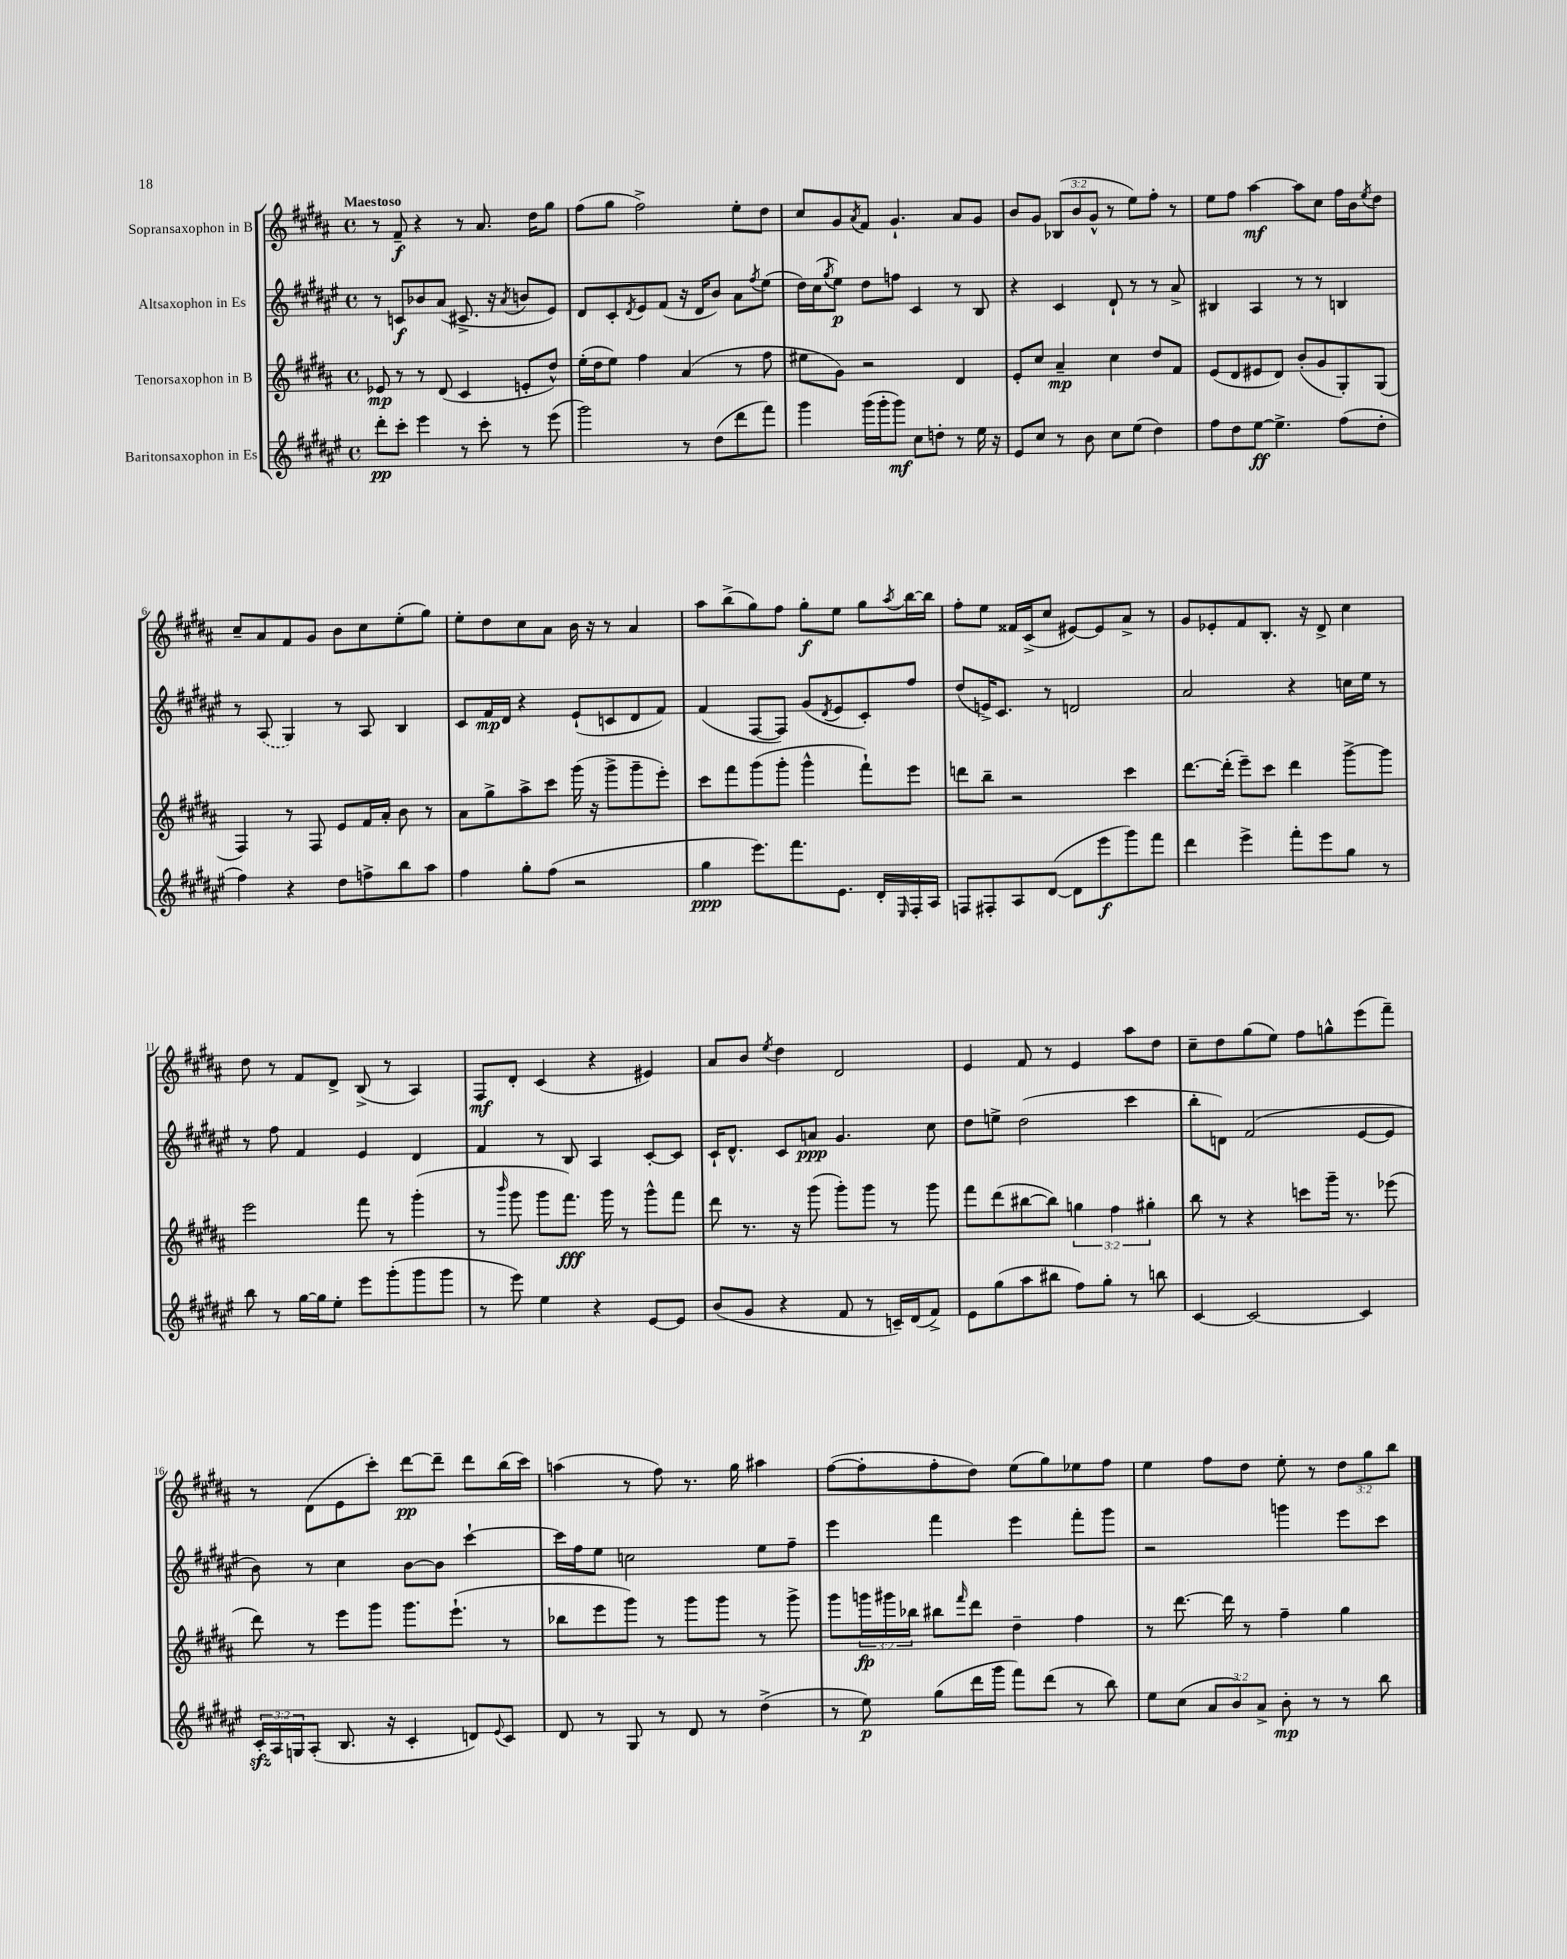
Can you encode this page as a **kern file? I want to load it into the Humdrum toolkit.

**kern	**kern	**kern	**kern
*staff4	*staff3	*staff2	*staff1
*clefG2	*clefG2	*clefG2	*clefG2
*k[f#c#g#d#a#e#]	*k[f#c#g#d#a#]	*k[f#c#g#d#a#e#]	*k[f#c#g#d#a#]
*M4/4	*M4/4	*M4/4	*M4/4
*met(c)	*met(c)	*met(c)	*met(c)
8ddd#'	8e-	8r	8r
8ccc#'	8r	8c	8f#~
4eee#	8r	8b-	4r
.	(8d#	(8a#	.
8r	4c#	8.c#^	8r
8ccc#'	.	.	8.a#
.	.	16r	.
.	.	8qa#	.
8r	8e'	8b	.
.	.	.	16dd#
(8eee#	8dd#^^)	8e#)	8gg#
=	=	=	=
2ggg#)	(16ee'	8d#	(8ff#
.	16dd#	.	.
.	8ee)	8c#'	8gg#
.	.	8qd#	.
.	4ff#	8e#	2ff#^)
.	.	(8f#	.
8r	(4a#	16r	.
.	.	16d#	.
(8dd#	.	8b)	.
8ddd#	8r	8a#	8ee'
.	.	8qff#	.
8fff#)	8ff#	(8ee#	8dd#
=	=	=	=
4ggg#	8ee#	16dd#)	8cc#
.	.	(16cc#	.
.	.	8qgg#	.
.	8g#)	8ee#)	8g#
.	.	.	8qa#
(16ggg#	2r	8dd#	8f#
16ggg#'	.	.	.
8ggg#)	.	8ff	4.g#`
8cc#	.	4c#	.
8dd'	.	.	.
8r	4d#	8r	8a#
16ee#	.	8B	8g#
16r	.	.	.
=	=	=	=
8e#	8e'	4r	8b
8cc#	8cc#	.	8g#
8r	4a#~	4c#	(12B-
.	.	.	12b
8b	.	.	.
.	.	.	12g#^^
8cc#	4cc#	8d#`	8r
(8ee#	.	8r	8ee)
4dd#)	8dd#	8r	8ff#'
.	8f#	8a#^	8r
=	=	=	=
8ff#	(8e	4B#	8ee
8dd#	8d#	.	8ff#
[8ee#	8e#	4A#	[4aa#
4.ee#^]	8d#)	.	.
.	(8b'	8r	8aa#]
.	8g#	8r	8cc#
(8ff#	8G#')	4B	16ff#
.	.	.	16b
.	.	.	8qee
8dd#'	(8G#	.	8dd#
=	=	=	=
4ff#)	4F#)	8r	8cc#~
.	.	(8A#	8a#
4r	8r	4G#)	8f#
.	8F#	.	8g#
8dd#	8e	8r	8b
8ff^	16f#	8A#	8cc#
.	16a#'	.	.
8bb	8b	4B	(8ee'
8aa#	8r	.	8gg#)
=	=	=	=
4ff#	8a#	8c#	8ee'
.	8gg#^	16f#	8dd#
.	.	16d#	.
8gg#'	8aa#^	4r	8cc#
(8ff#	8ccc#	.	8a#
2r	(16ggg#	(8e#`	16b
.	16r	.	16r
.	8ggg#^	8c	8r
.	8ggg#~	8d#	4a#
.	8eee')	8f#)	.
=	=	=	=
4gg#	8ccc#	(4f#	8aa#
.	8fff#	.	(8bb^
8.eee#)	(8ggg#	[8F#	8gg#)
.	8ggg#'	8F#])	8ff#
8.fff#	.	.	.
.	4ggg#^^	(8g#	8gg#'
.	.	8qd#	.
8.e#	.	8e#	8ee
.	8fff#`)	8c#')	8gg#
16d#'	.	.	.
16qqE#	.	.	8qaa#
16F#'	8eee	8ff#	[16bb
16A#	.	.	16bb]
=	=	=	=
8F	8ddd	(8dd#	8ff#'
8F#'	8bb~	16e^)	8ee
.	.	8.c#	.
8A#	2r	.	16f##
.	.	.	(16c#^
([8d#	.	8r	8cc#
8d#]	.	2d	[8e#)
8eee#	.	.	8e#]
8ggg#)	4ccc#	.	8a#^
8fff#	.	.	8r
=	=	=	=
4ddd#	[8.ddd#	2a#	8g#
.	.	.	8e-'
.	(16ddd#']	.	.
4eee#^	8eee~)	.	8f#
.	8ccc#	.	8.B'
8fff#'	4ddd#	4r	.
.	.	.	16r
8eee#	.	.	8d#^
8gg#	[8ggg#^	16cc	4cc#
.	.	16ee#	.
8r	8ggg#]	8r	.
=	=	=	=
8bb	2eee	8r	8dd#
8r	.	8ff#	8r
[16gg#	.	4f#	8f#
16gg#]	.	.	.
8ee#'	.	.	8d#^
8eee#	8fff#	4e#	(8B^
(8ggg#'	8r	.	8r
8ggg#	(4ggg#'	4d#	4A#)
8ggg#	.	.	.
=	=	=	=
8r	8r	4f#	8F#
.	16qqbbb	.	.
8eee#)	8ggg#	.	8d#'
4ee#	8ggg#	8r	(4c#
.	8.fff#)	8B	.
4r	.	4A#	4r
.	16ggg#	.	.
.	8r	.	.
[8e#	8ggg#^^	[8c#'	4e#)
8e#]	8fff#	8c#]	.
=	=	=	=
(8b	8ddd#	16c#`	8a#
.	.	8.d#^^	.
8g#	8.r	.	8b
.	.	.	8qee
4r	.	8c#	4dd#
.	16r	.	.
.	(8ggg#	8a	.
8f#	8ggg#')	4.g#	2d#
8r	8ggg#	.	.
16c~)	8r	.	.
(16d#	.	.	.
8f#^)	8ggg#	8cc#	.
=	=	=	=
8e#	8fff#	8dd#	4e
(8gg#	(8ddd#	8ee^	.
8aa#	[8bb#	(2dd#	8f#
8bb#	8bb#])	.	8r
8ff#)	6gg	.	4e
8gg#'	.	.	.
.	6ff#	.	.
8r	.	4ccc#	8aa#
.	6gg#'	.	.
8bb	.	.	8dd#
=	=	=	=
[4c#	8bb	8bb'	8cc#~
.	8r	8d)	8dd#
2c#_	4r	(2f#	(8gg#
.	.	.	8ee)
.	8ccc	.	8ff#
.	16ggg#~	.	8gg^^
.	8.r	.	.
4c#]	.	[8e#	(8eee
.	(8eee-	8e#]	8fff#~)
=	=	=	=
24c#'	8ddd#)	8b)	8r
24A#	.	.	.
24G	.	.	.
(8A#'	8r	8r	(8d#
8.B	8eee	4cc#	8e
.	8ggg#	.	8ccc#')
16r	.	.	.
4c#'	8.ggg#	[8b	[8ddd#
.	.	8b]	8ddd#~]
.	(8.eee`	.	.
8d)	.	[4ccc#`	8ddd#
8qqe#	.	.	.
8c#	8r	.	(16bb
.	.	.	16ccc#)
=	=	=	=
8d#	8bb-	16ccc#]	(4aa
.	.	16ff#	.
8r	8eee	8ee#	.
8G#	8ggg#)	2cc	8r
8r	8r	.	8ff#)
8d#	8ggg#	.	8.r
8r	8ggg#	.	.
.	.	.	16gg#
(4dd#^	8r	8ee#	4aa#
.	8ggg#^	8ff#~	.
=	=	=	=
8r	8ggg#	4eee#	([8ff#
8ee#)	24ggg	.	8ff#']
.	24ggg#	.	.
.	24bb-	.	.
(8gg#	8bb#	4fff#	8ff#'
.	16qqfff#	.	.
16ddd#	8ddd#	.	8dd#)
16ggg#	.	.	.
8fff#)	4dd#~	4eee#	(8ee
(8ddd#	.	.	8gg#)
8r	4ff#	8fff#'	8ee-
8bb)	.	8ggg#	8ff#
=	=	=	=
8ee#	8r	2r	4ee
(8cc#	[8.ddd#	.	.
12a#	.	.	8ff#
.	16ddd#]	.	.
12b)	.	.	.
.	8r	.	8dd#
12a#^	.	.	.
8b'	4ff#~	4ggg	8ee'
8r	.	.	8r
8r	4gg#	8eee#	12dd#
.	.	.	12gg#
8bb	.	8ccc#	.
.	.	.	12bb
==	==	==	==
*-	*-	*-	*-
